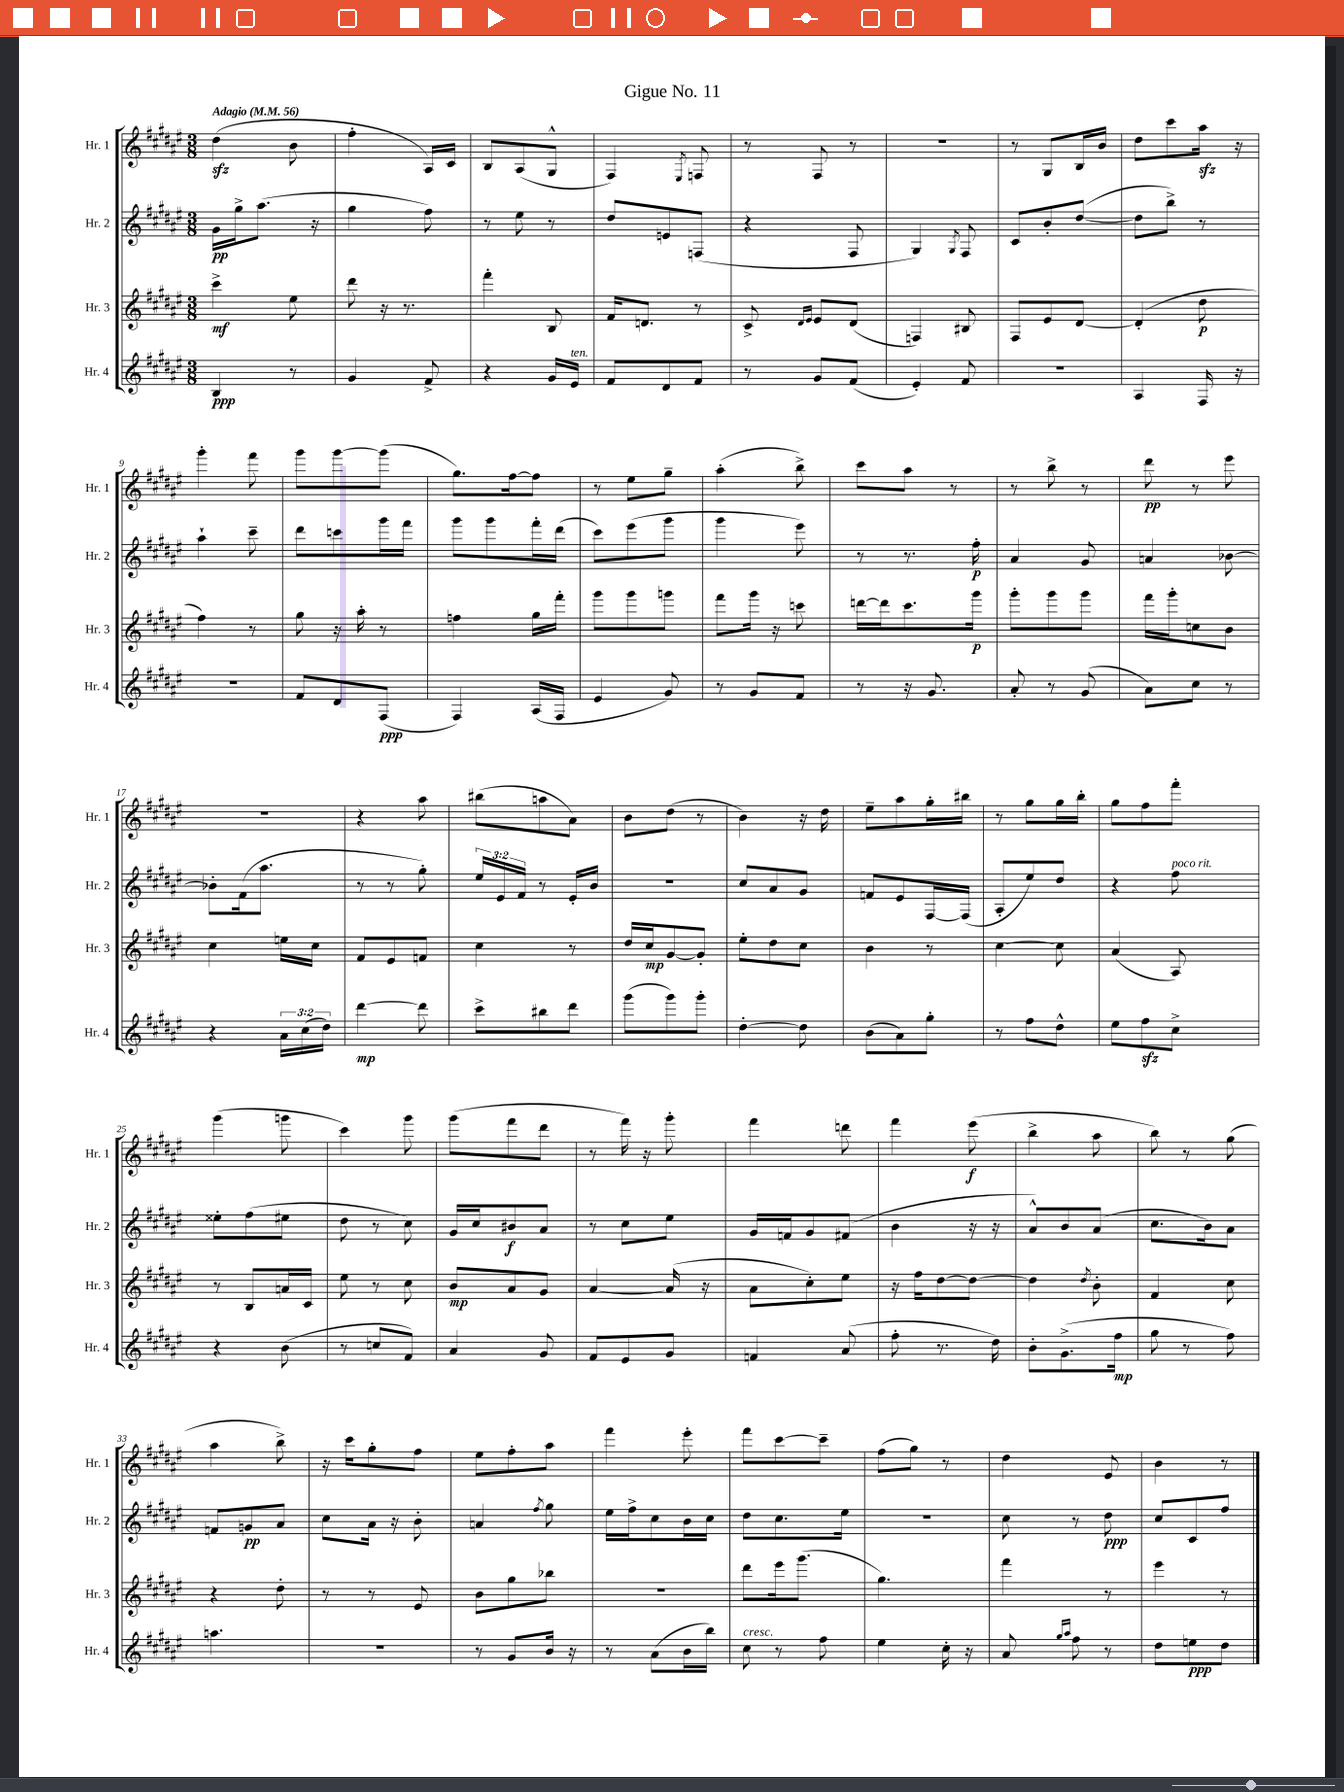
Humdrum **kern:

**kern	**dynam	**kern	**dynam	**kern	**dynam	**kern	**dynam
*part4	*part4	*part3	*part3	*part2	*part2	*part1	*part1
*staff4	*staff4	*staff3	*staff3	*staff2	*staff2	*staff1	*staff1
*I"Hr. 4	*	*I"Hr. 3	*	*I"Hr. 2	*	*I"Hr. 1	*
*I'Hr. 4	*	*I'Hr. 3	*	*I'Hr. 2	*	*I'Hr. 1	*
*clefG2	*	*clefG2	*	*clefG2	*	*clefG2	*
*k[f#c#g#d#a#e#]	*	*k[f#c#g#d#a#e#]	*	*k[f#c#g#d#a#e#]	*	*k[f#c#g#d#a#e#]	*
*M3/8	*	*M3/8	*	*M3/8	*	*M3/8	*
*MM56	*	*MM56	*	*MM56	*	*MM56	*
=1	=1	=1	=1	=1	=1	=1	=1
!	!	!	!	!	!	!LO:TX:a:B:t=Adagio	!
4B/	ppp	4ccc#^\	mf	16g#\LL	pp	(4dd#zz\	.
.	.	.	.	16gg#^\J	.	.	.
.	.	.	.	(8.aa#\J	.	.	.
8r	.	8ee#\	.	.	.	8b\	.
.	.	.	.	16r	.	.	.
=2	=2	=2	=2	=2	=2	=2	=2
4g#/	.	8ddd#\	.	4gg#\	.	4ff#'\	.
.	.	16r	.	.	.	.	.
.	.	8.r	.	.	.	.	.
8f#^/	.	.	.	8ff#\)	.	16A#/LL)	.
.	.	.	.	.	.	16c#/JJ	.
=3	=3	=3	=3	=3	=3	=3	=3
4r	.	4fff#'\	.	8r	.	8B/L	.
.	.	.	.	8ee#\	.	(8A#/	.
16g#/LL	.	8B/	.	8r	.	8G#^^/J	.
!LO:TX:a:i:t=ten.	!	!	!	!	!	!	!
16e#/JJ	.	.	.	.	.	.	.
=4	=4	=4	=4	=4	=4	=4	=4
8f#/L	.	16f#/KL	.	8dd#/L	.	4F#/)	.
.	.	8.dn/J	.	.	.	.	.
8d#/	.	.	.	8en/	.	.	.
.	.	.	.	.	.	8qE#/	.
8f#/J	.	8r	.	(8Fn/J	.	8Fn/	.
=5	=5	=5	=5	=5	=5	=5	=5
8r	.	8c#^/	.	4r	.	8r	.
.	.	16qqd#/LL	.	.	.	.	.
.	.	16qqe#/JJ	.	.	.	.	.
8g#/L	.	8e#/L	.	.	.	8F#/	.
(8f#/J	.	(8d#/J	.	8F#/	.	8r	.
=6	=6	=6	=6	=6	=6	=6	=6
4e#'/)	.	4Fn/)	.	4G#/)	.	4.r	.
.	.	.	.	8qG#/	.	.	.
8f#/	.	8B#X/	.	8F#/	.	.	.
=7	=7	=7	=7	=7	=7	=7	=7
4.r	.	8F#/L	.	8c#/L	.	8r	.
.	.	8e#/	.	8b'/	.	8G#/L	.
.	.	[8d#/J	.	([8dd#/J	.	16B/L	.
.	.	.	.	.	.	16b/JJ	.
=8	=8	=8	=8	=8	=8	=8	=8
4A#/	.	(4d#'/]	.	8dd#\L]	.	8dd#\L	.
.	.	.	.	8bb^\J)	.	8ccc#\	.
16F#/	.	8dd#\	p	8r	.	16aa#zz\Jk	.
16r	.	.	.	.	.	16r	.
!!LO:LB:g=z
=9	=9	=9	=9	=9	=9	=9	=9
4.r	.	4ff#\)	.	4aa#`\	.	4ggg#'\	.
.	.	8r	.	8ccc#~\	.	8fff#\	.
=10	=10	=10	=10	=10	=10	=10	=10
8f#/L	.	8gg#\	.	8ddd#\L	.	8ggg#\L	.
8d#/	.	16r	.	8cccn\	.	[8ggg#\	.
.	.	16aa#'\	.	.	.	.	.
(8F#/J	ppp	8r	.	16ggg#\L	.	(8ggg#\J]	.
.	.	.	.	16fff#\JJ	.	.	.
=11	=11	=11	=11	=11	=11	=11	=11
4F#/)	.	4ffn\	.	8ggg#\L	.	8.gg#\L)	.
.	.	.	.	8ggg#\	.	.	.
.	.	.	.	.	.	[16ff#\k	.
(16A#/LL	.	16gg#\LL	.	16fff#'\L	.	8ff#\J]	.
16F#/JJ	.	16fff#'\JJ	.	(16ddd#\JJ	.	.	.
=12	=12	=12	=12	=12	=12	=12	=12
4e#/	.	8ggg#\L	.	8ccc#\L)	.	8r	.
.	.	8ggg#\	.	(8eee#\	.	8ee#\L	.
8g#/)	.	8gggn\J	.	8ggg#\J	.	8gg#~\J	.
=13	=13	=13	=13	=13	=13	=13	=13
8r	.	8fff#\L	.	4ggg#\	.	(4aa#'\	.
8g#/L	.	16ggg#\Jk	.	.	.	.	.
.	.	16r	.	.	.	.	.
8f#/J	.	8cccn\	.	8eee#\)	.	8bb^\)	.
=14	=14	=14	=14	=14	=14	=14	=14
8r	.	[16dddn\LL	.	8r	.	8ccc#\L	.
.	.	16ddd\J]	.	.	.	.	.
16r	.	8.ccc#\	.	8.r	.	8aa#\J	.
8.g#/	.	.	.	.	.	.	.
.	.	.	.	.	.	8r	.
.	.	16ggg#\Jk	p	16ff#'\	p	.	.
=15	=15	=15	=15	=15	=15	=15	=15
8a#'/	.	8ggg#'\L	.	4a#/	.	8r	.
8r	.	8ggg#\	.	.	.	8bb^\	.
(8g#/	.	8ggg#\J	.	8g#/	.	8r	.
=16	=16	=16	=16	=16	=16	=16	=16
8a#\L)	.	16fff#\LL	.	4an/	.	8ddd#\	pp
.	.	16ggg#'\J	.	.	.	.	.
8cc#\J	.	8ccn\	.	.	.	8r	.
8r	.	8b\J	.	[8b-X\	.	8eee#\	.
!!LO:LB:g=z
=17	=17	=17	=17	=17	=17	=17	=17
4r	.	4cc#\	.	8b-X'\L]	.	4.r	.
.	.	.	.	(16f#\k	.	.	.
.	.	.	.	8.aa#\J	.	.	.
24a#\LL	.	16een\LL	.	.	.	.	.
(24cc#\	.	.	.	.	.	.	.
.	.	16cc#\JJ	.	.	.	.	.
24dd#\JJ)	.	.	.	.	.	.	.
=18	=18	=18	=18	=18	=18	=18	=18
[4ddd#\	mp	8f#/L	.	8r	.	4r	.
.	.	8e#/	.	8r	.	.	.
8ddd#\]	.	8fn/J	.	8gg#'\)	.	8aa#\	.
=19	=19	=19	=19	=19	=19	=19	=19
8ccc#^\L	.	4cc#\	.	24ee#/LL	.	(8bb#X\L	.
.	.	.	.	24e#/	.	.	.
.	.	.	.	24f#/JJ	.	.	.
8bb#X\	.	.	.	8r	.	8aan\	.
8ddd#\J	.	8r	.	16e#'/LL	.	8a#\J)	.
.	.	.	.	16b/JJ	.	.	.
=20	=20	=20	=20	=20	=20	=20	=20
(8ggg#\L	.	16dd#/LL	.	4.r	.	8b\L	.
.	.	16cc#/J	mp	.	.	.	.
8ggg#\)	.	[8g#/	.	.	.	(8dd#\J	.
8ggg#'\J	.	8g#'/J]	.	.	.	8r	.
=21	=21	=21	=21	=21	=21	=21	=21
[4dd#'\	.	8ee#'\L	.	8cc#/L	.	4b\)	.
.	.	8dd#\	.	8a#/	.	.	.
8dd#\]	.	8cc#\J	.	8g#/J	.	16r	.
.	.	.	.	.	.	16dd#\	.
=22	=22	=22	=22	=22	=22	=22	=22
(8b\L	.	4b\	.	8fn/L	.	8ee#~\L	.
8a#\)	.	.	.	8e#/	.	8aa#\	.
8gg#'\J	.	8r	.	[16F#/L	.	16gg#'\L	.
.	.	.	.	(16F#/JJ]	.	16bb#X\JJ	.
=23	=23	=23	=23	=23	=23	=23	=23
8r	.	[4cc#\	.	8A#'/L	.	8r	.
8ff#\L	.	.	.	8ee#/)	.	8gg#\L	.
8dd#^^\J	.	8cc#\]	.	8dd#/J	.	16gg#\L	.
.	.	.	.	.	.	16bb'\JJ	.
=24	=24	=24	=24	=24	=24	=24	=24
8ee#\L	.	(4a#/	.	4r	.	8gg#\L	.
8ff#zz\	.	.	.	.	.	8ff#\	.
!	!	!	!	!LO:TX:a:i:t=poco rit.	!	!	!
8cc#^\J	.	8A#/)	.	8ff#\	.	8fff#'\J	.
!!LO:LB:g=z
=25	=25	=25	=25	=25	=25	=25	=25
4r	.	8r	.	8ee##X'\L	.	(4ggg#\	.
.	.	8B/L	.	(8ff#\	.	.	.
(8b\	.	16an/L	.	8ee#X\J	.	8gggn\	.
.	.	16c#/JJ	.	.	.	.	.
=26	=26	=26	=26	=26	=26	=26	=26
8r	.	8ee#\	.	8dd#\	.	4ccc#\)	.
8ccn/L	.	8r	.	8r	.	.	.
8f#/J)	.	8cc#\	.	8cc#\)	.	8ggg#\	.
=27	=27	=27	=27	=27	=27	=27	=27
4a#/	.	8b/L	mp	16g#/LL	.	(8ggg#\L	.
.	.	.	.	16cc#/J	.	.	.
.	.	8a#/	.	8b#X/	f	8fff#\	.
8g#/	.	8g#/J	.	8a#/J	.	8ddd#\J	.
=28	=28	=28	=28	=28	=28	=28	=28
8f#/L	.	[4a#/	.	8r	.	8r	.
8e#/	.	.	.	8cc#\L	.	16fff#\)	.
.	.	.	.	.	.	16r	.
8g#/J	.	(16a#/]	.	8ee#\J	.	8ggg#'\	.
.	.	16r	.	.	.	.	.
=29	=29	=29	=29	=29	=29	=29	=29
4fn/	.	8a#\L	.	16g#/LL	.	4fff#\	.
.	.	.	.	16fn/J	.	.	.
.	.	8cc#'\)	.	8g#/	.	.	.
(8a#/	.	8ee#\J	.	(8f#X/J	.	8dddn\	.
=30	=30	=30	=30	=30	=30	=30	=30
8ff#'\	.	16r	.	4b\	.	4fff#\	.
.	.	16ff#\KL	.	.	.	.	.
8.r	.	[8dd#\	.	.	.	.	.
.	.	8dd#\J_	.	16r	.	(8eee#\	f
16dd#\)	.	.	.	16r	.	.	.
=31	=31	=31	=31	=31	=31	=31	=31
8b'\L	.	4dd#\]	.	8a#^^/L)	.	4bb^\	.
(8.g#^\	.	.	.	8b/	.	.	.
.	.	8qdd#/	.	.	.	.	.
.	.	8b'\	.	(8a#/J	.	8aa#\	.
16ff#\Jk	mp	.	.	.	.	.	.
=32	=32	=32	=32	=32	=32	=32	=32
8gg#\	.	4f#/	.	8.cc#\L	.	8bb\)	.
8r	.	.	.	.	.	8r	.
.	.	.	.	16b\k)	.	.	.
8ff#\)	.	8cc#\	.	8a#\J	.	(8gg#\	.
!!LO:LB:g=z
=33	=33	=33	=33	=33	=33	=33	=33
4.aan\	.	4r	.	8fn/L	.	4aa#\	.
.	.	.	.	8gn/	pp	.	.
.	.	8dd#'\	.	8a#/J	.	8bb^\)	.
=34	=34	=34	=34	=34	=34	=34	=34
4.r	.	8r	.	8cc#\L	.	16r	.
.	.	.	.	.	.	16ccc#\KL	.
.	.	8r	.	16a#\Jk	.	8gg#'\	.
.	.	.	.	16r	.	.	.
.	.	8e#/	.	8b'\	.	8ff#\J	.
=35	=35	=35	=35	=35	=35	=35	=35
8r	.	8b\L	.	4an/	.	8ee#\L	.
8g#/L	.	8gg#\	.	.	.	8ff#'\	.
.	.	.	.	8qff#/	.	.	.
16b/Jk	.	8bb-X\J	.	8gg#\	.	8aa#\J	.
16r	.	.	.	.	.	.	.
=36	=36	=36	=36	=36	=36	=36	=36
8r	.	4.r	.	16ee#\LL	.	4fff#\	.
.	.	.	.	16ff#^\J	.	.	.
(8a#\L	.	.	.	8cc#\	.	.	.
16b\L	.	.	.	16b\L	.	8eee#'\	.
16bb\JJ)	.	.	.	16cc#\JJ	.	.	.
=37	=37	=37	=37	=37	=37	=37	=37
!LO:TX:a:i:t=cresc.	!	!	!	!	!	!	!
8cc#\	.	8ddd#\L	.	8dd#\L	.	8fff#\L	.
8r	.	16eee#\k	.	8.cc#\	.	[8ccc#\	.
.	.	(8.ggg#\J	.	.	.	.	.
8ff#\	.	.	.	.	.	8ccc#~\J]	.
.	.	.	.	16ee#\Jk	.	.	.
=38	=38	=38	=38	=38	=38	=38	=38
4ee#\	.	4.gg#\)	.	4.r	.	(8ff#\L	.
.	.	.	.	.	.	8gg#\J)	.
16cc#'\	.	.	.	.	.	8r	.
16r	.	.	.	.	.	.	.
=39	=39	=39	=39	=39	=39	=39	=39
8a#/	.	4fff#\	.	8cc#\	.	4dd#\	.
16qqgg#/LL	.	.	.	.	.	.	.
16qqaa#/JJ	.	.	.	.	.	.	.
8ff#\	.	.	.	8r	.	.	.
8r	.	8r	.	8dd#\	ppp	8e#/	.
=40	=40	=40	=40	=40	=40	=40	=40
8dd#\L	.	4eee#\	.	8cc#/L	.	4b\	.
8een\	ppp	.	.	8c#/	.	.	.
8dd#\J	.	8r	.	8ff#/J	.	8r	.
==	==	==	==	==	==	==	==
*-	*-	*-	*-	*-	*-	*-	*-
